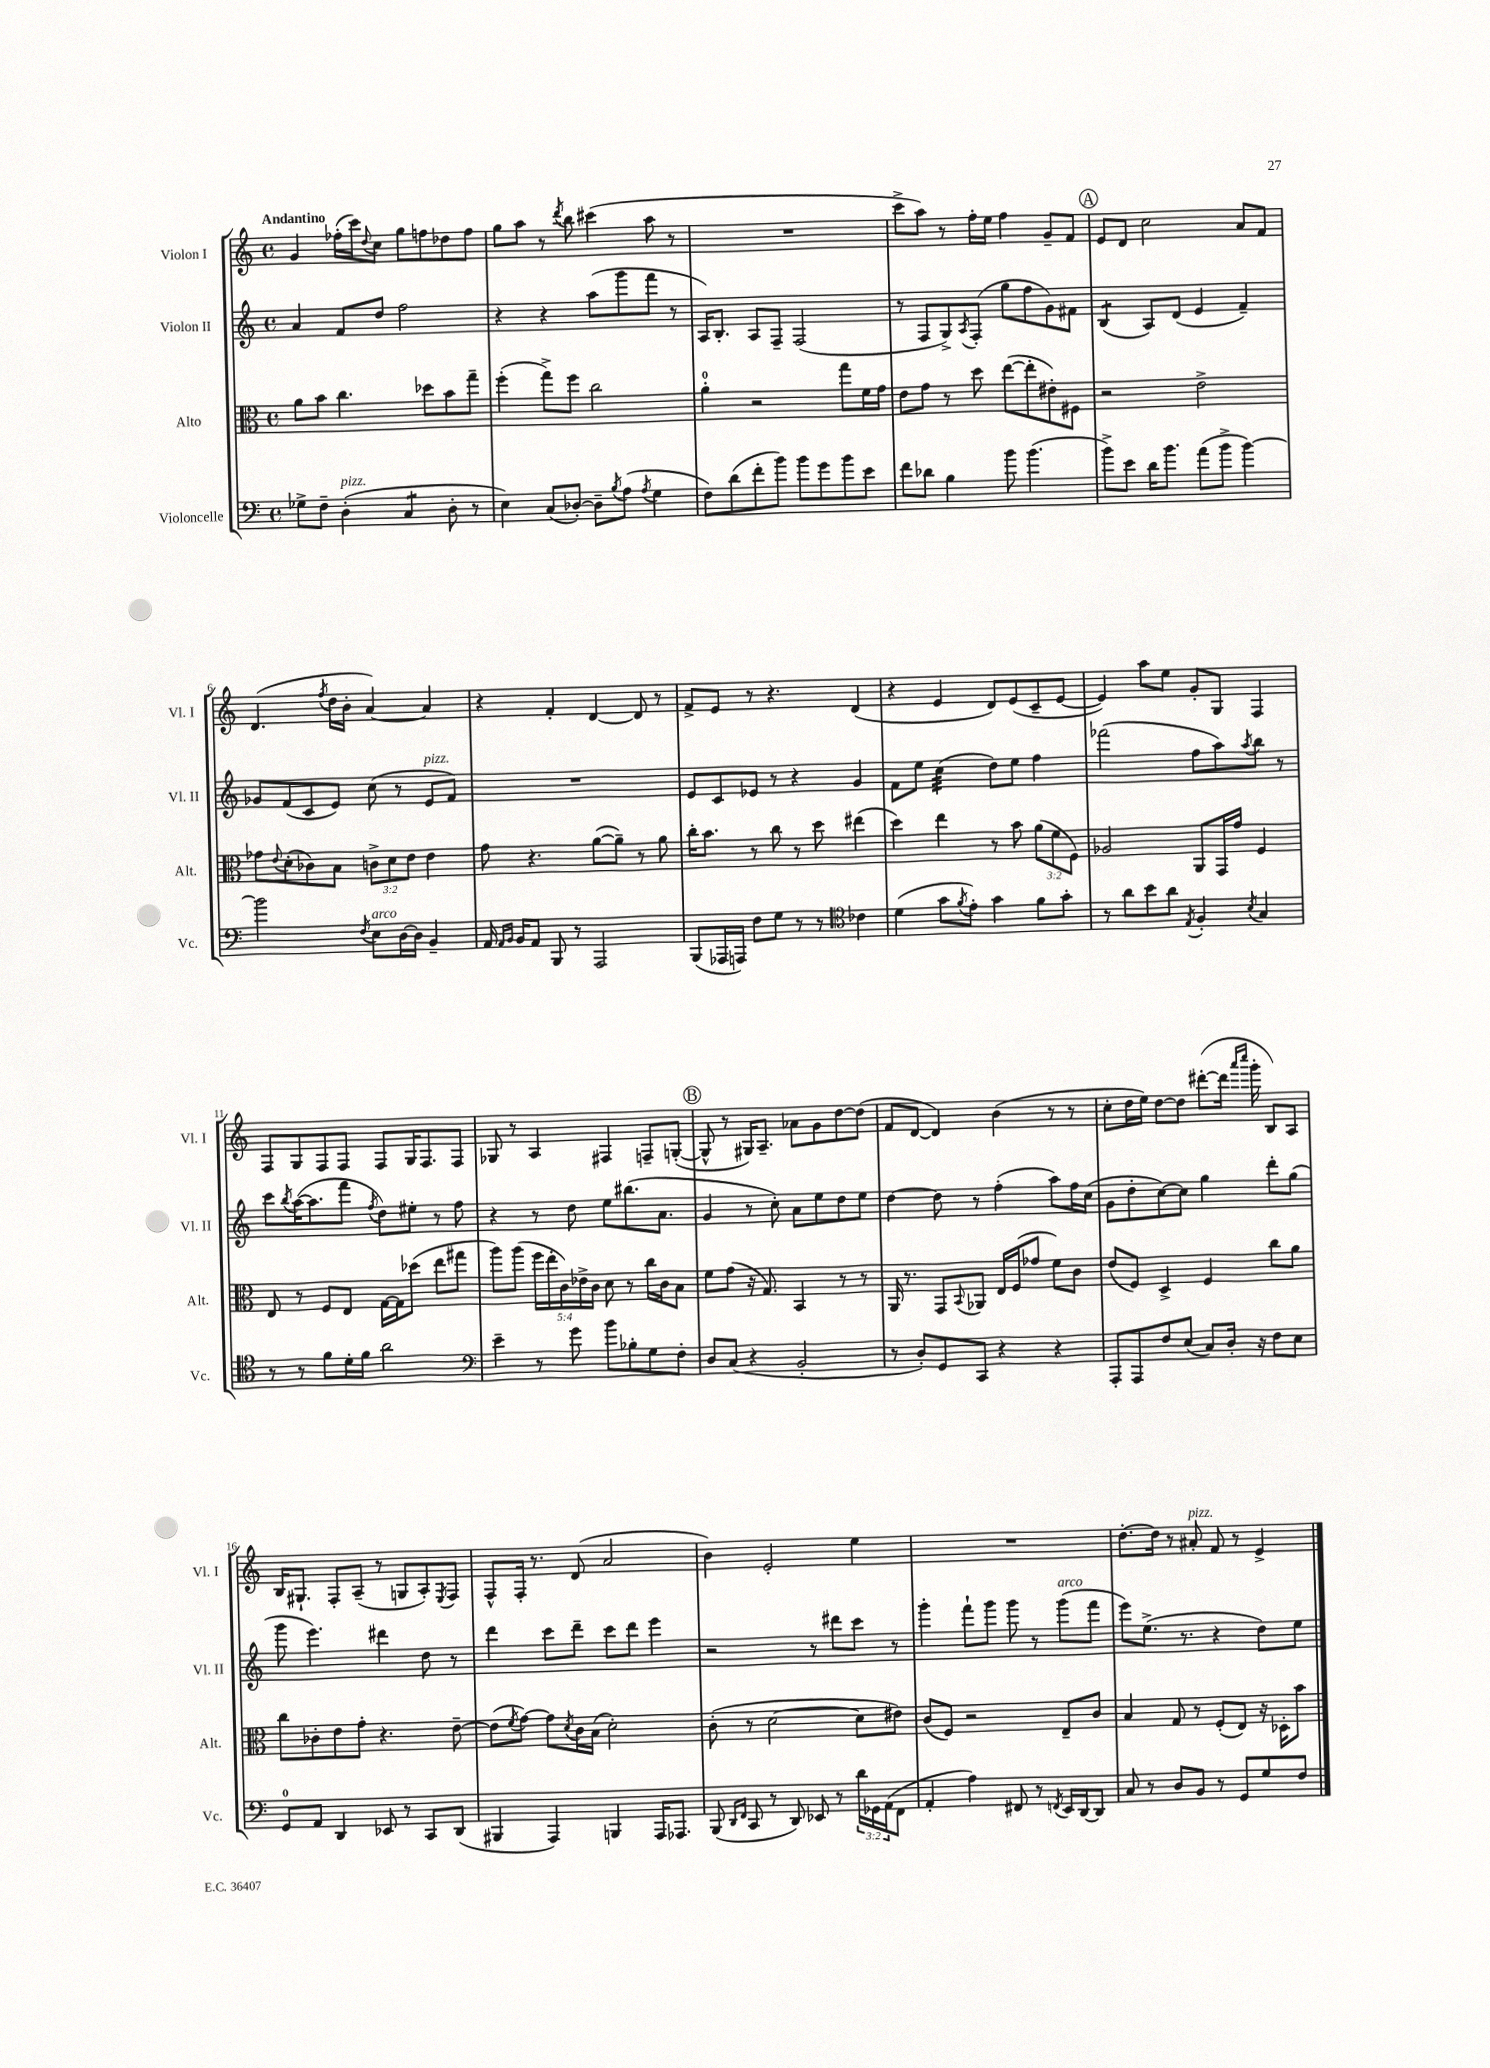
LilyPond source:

<<
\new StaffGroup <<
\new Staff = "s0" \with { instrumentName = "Violon I" shortInstrumentName = "Vl. I" } {
    \clef treble \key c \major \defaultTimeSignature \time 4/4 \tempo "Andantino"
    g'4 fes''16-.( c'''16) \appoggiatura { d''8 } c''8 g''8 f''8 des''8 f''8 |
    g''8 a''8 r8 \acciaccatura { d'''8 } b''8 cis'''4( a''8 r8 |
    R1 |
    c'''8-> a''8) r8 f''16-. e''16 f''4 g'8-- f'8 |
    \mark \markup { \circle "A" } e'8 d'8 c''2 a'8 f'8 |
    d'4.( \acciaccatura { f''8 } d''16 b'16-. a'4~) a'4 |
    r4 f'4-. d'4~ d'8 r8 |
    f'8-> e'8 r8 r4. d'4( |
    r4 e'4 d'8) e'8( c'8-- e'8~ |
    e'4) a''8 e''8 g'8-. g8 f4 |
    f8 g8 f8 f8 f8 g16 f8. f8 |
    ges8 r8 a4 fis4 f8-- g8~-.( |
    \mark \markup { \circle "B" } g8-^ r8 gis16) a8.-- aes'8 g'8 d''8~ d''8( |
    f'8 d'8~ d'4) b'4( r8 r8 |
    c''8-. d''16 e''16) d''8~ d''8 dis'''8~-.( dis'''16 \grace { a'''16 c''''16 } g'''16-. b8) a8 |
    b16 gis8.-! f8-. a8--( r8 g8 a8-.) \acciaccatura { e8 } f8 |
    f8-^ f16-. r8. d'8( a'2 |
    b'4) e'2-. e''4 |
    R1 |
    d''8.~-. d''16 r8 ais'8-.^\markup { \italic "pizz." } f'8 r8 e'4-> \bar "|." |
}
\new Staff = "s1" \with { instrumentName = "Violon II" shortInstrumentName = "Vl. II" } {
    \clef treble \key c \major \defaultTimeSignature \time 4/4
    a'4 f'8 d''8 f''2 |
    r4 r4 a''8( g'''8 f'''8 r8 |
    a16) b8.-. a8 f8-- f2( |
    r8 f8 g8->) \acciaccatura { a8 } f8-.( g''8 f''8 g'8) fis'8 |
    \mark \markup { \circle "A" } b4:8( a8) d'8( e'4 f'4--) |
    ges'8 f'8( c'8 e'8) c''8( r8 e'8^\markup { \italic "pizz." } f'8) |
    R1 |
    e'8 c'8 ees'8 r8 r4 g'4 |
    f'8 e''8 c''4:32( d''8) e''8 f''4 |
    fes'''2( f''8 a''8) \acciaccatura { a''8 } b''8 r8 |
    c'''8 \acciaccatura { b''8 } a''16~( a''8. f'''8 \acciaccatura { f''8 } d''8) eis''8-. r8 f''8 |
    r4 r8 d''8 e''8 bis''8.( a'8. |
    \mark \markup { \circle "B" } g'4 r8 c''8-.) a'8 e''8 d''8 e''8 |
    d''4~ d''8 r8 f''4-.( a''8) f''16 c''16( |
    g'8 d''8-. c''8~) c''8 g''4 d'''8-. g''8( |
    g'''8 e'''4.) dis'''4 d''8 r8 |
    d'''4 c'''8 d'''8-- c'''8 d'''8 e'''4 |
    r2 r8 dis'''8 c'''8 r8 |
    g'''4-. f'''8-! g'''8 g'''8 r8 g'''8^\markup { \italic "arco" }( f'''8 |
    e'''8) e''8.->( r8. r4 d''8) e''8 \bar "|." |
}
\new Staff = "s2" \with { instrumentName = "Alto" shortInstrumentName = "Alt." } {
    \clef alto \key c \major \defaultTimeSignature \time 4/4 \override Staff.TupletNumber.text = #tuplet-number::calc-fraction-text
    a'8 b'8 c''4. des''8 b'8 g''8-- |
    f''4-.( g''8->) f''8 c''2 |
    a'4-0-. r2 g''8 f'16 g'16 |
    e'8 g'8 r8 d''8 e''8~( e''8-. eis'8-.) fis8 |
    \mark \markup { \circle "A" } r2 e'2-> |
    ges'8 \appoggiatura { e'8 } d'8-.( ces'8) b8 \tuplet 3/2 { c'8-> d'8 e'8 } e'4 |
    g'8 r4. a'8~( a'8--) r8 a'8 |
    c''16-. b'8. r8 c''8 r8 d''8 eis''4( |
    d''4) e''4 r8 b'8 \tuplet 3/2 { a'8( f'8 f8) } |
    aes2 a,8 g,16 g'16 f4 |
    e8 r8 f8 e8 g16~ g16 des''8( e''8 gis''8 |
    a''8) a''8( \tuplet 5/4 { f''16 e''16-. c'16) ees'16-> c'16 } d'8 r8 c''16 c'16 b8 |
    \mark \markup { \circle "B" } f'8 g'8( r16 g8.) b,4 r8 r8 |
    a,16 r8. g,8 \appoggiatura { b,8 } aes,8 e16 f16( ges'8 f'8) c'8 |
    e'8( f8) d4-> f4 c''8 a'8 |
    c''8 ces'8-. e'8 g'8-. r4. e'8~-- |
    e'8( \acciaccatura { f'8 } g'8~) g'8 \acciaccatura { d'8 } c'16 b16( d'2-.) |
    c'8-.( r8 d'2~ d'8 eis'8) |
    c'8( f8) r2 e8-- c'8 |
    b4 g8 r8 f8-.( e8) r16 des16-. b'8 \bar "|." |
}
\new Staff = "s3" \with { instrumentName = "Violoncelle" shortInstrumentName = "Vc." } {
    \clef bass \key c \major \defaultTimeSignature \time 4/4 \override Staff.TupletNumber.text = #tuplet-number::calc-fraction-text
    ges8-> f8-- d4-.^\markup { \italic "pizz." }( c4:8 d8-. r8 |
    e4) c8( des8~-.) des8-- \acciaccatura { b8 } a8( \acciaccatura { a8 } g4 |
    f8) d'8( f'8-. b'8) b'8 g'8 b'8 e'8 |
    f'8 des'8 b4 b'8 b'4.( |
    \mark \markup { \circle "A" } b'8->) e'8 d'16 b'8. a'8( b'8-> b'4~) |
    b'2 \acciaccatura { f8 } e8^\markup { \italic "arco" } d16~ d16 b,4-- |
    a,16 \grace { a,16 b,16 } b,16 a,8 b,,8 r8 a,,2 |
    b,,8( aes,,16 a,,16) f8 g8 r8 r8 \clef tenor ces'4 |
    d'4( g'8 \acciaccatura { f'8 } e'8-.) g'4 f'8 g'8-. |
    r8 a'8 b'8 a'8 \acciaccatura { e8 } f4-. \acciaccatura { b8 } g4 |
    r8 r8 f'8 d'16-. f'16 a'2 |
    \clef bass e'4-- r8 g'8 b'8 bes8-. g8 f8-. |
    \mark \markup { \circle "B" } d8 c8( r4 b,2-. |
    r8 d8-.) g,8 c,8 r4 r4 |
    a,,8-. a,,8 f8 e8( c8) d16-. r16 f8 e8 |
    g,8-0 a,8 d,4 ees,8 r8 c,8 d,8( |
    bis,,4 a,,4) b,,4 a,,16 aes,,8. |
    b,,8( \grace { d,16 f,16 } c,8 r8 d,8) ees,8 r8 \tuplet 3/2 { d'16 ges,16 a,16( } f,8 |
    a,4-. a4) fis,8 r8 \acciaccatura { f,8 } e,16 d,16~ d,8 |
    c8 r8 d8 b,8 r8 g,8 g8 f8 \bar "|." |
}
>>
>>
